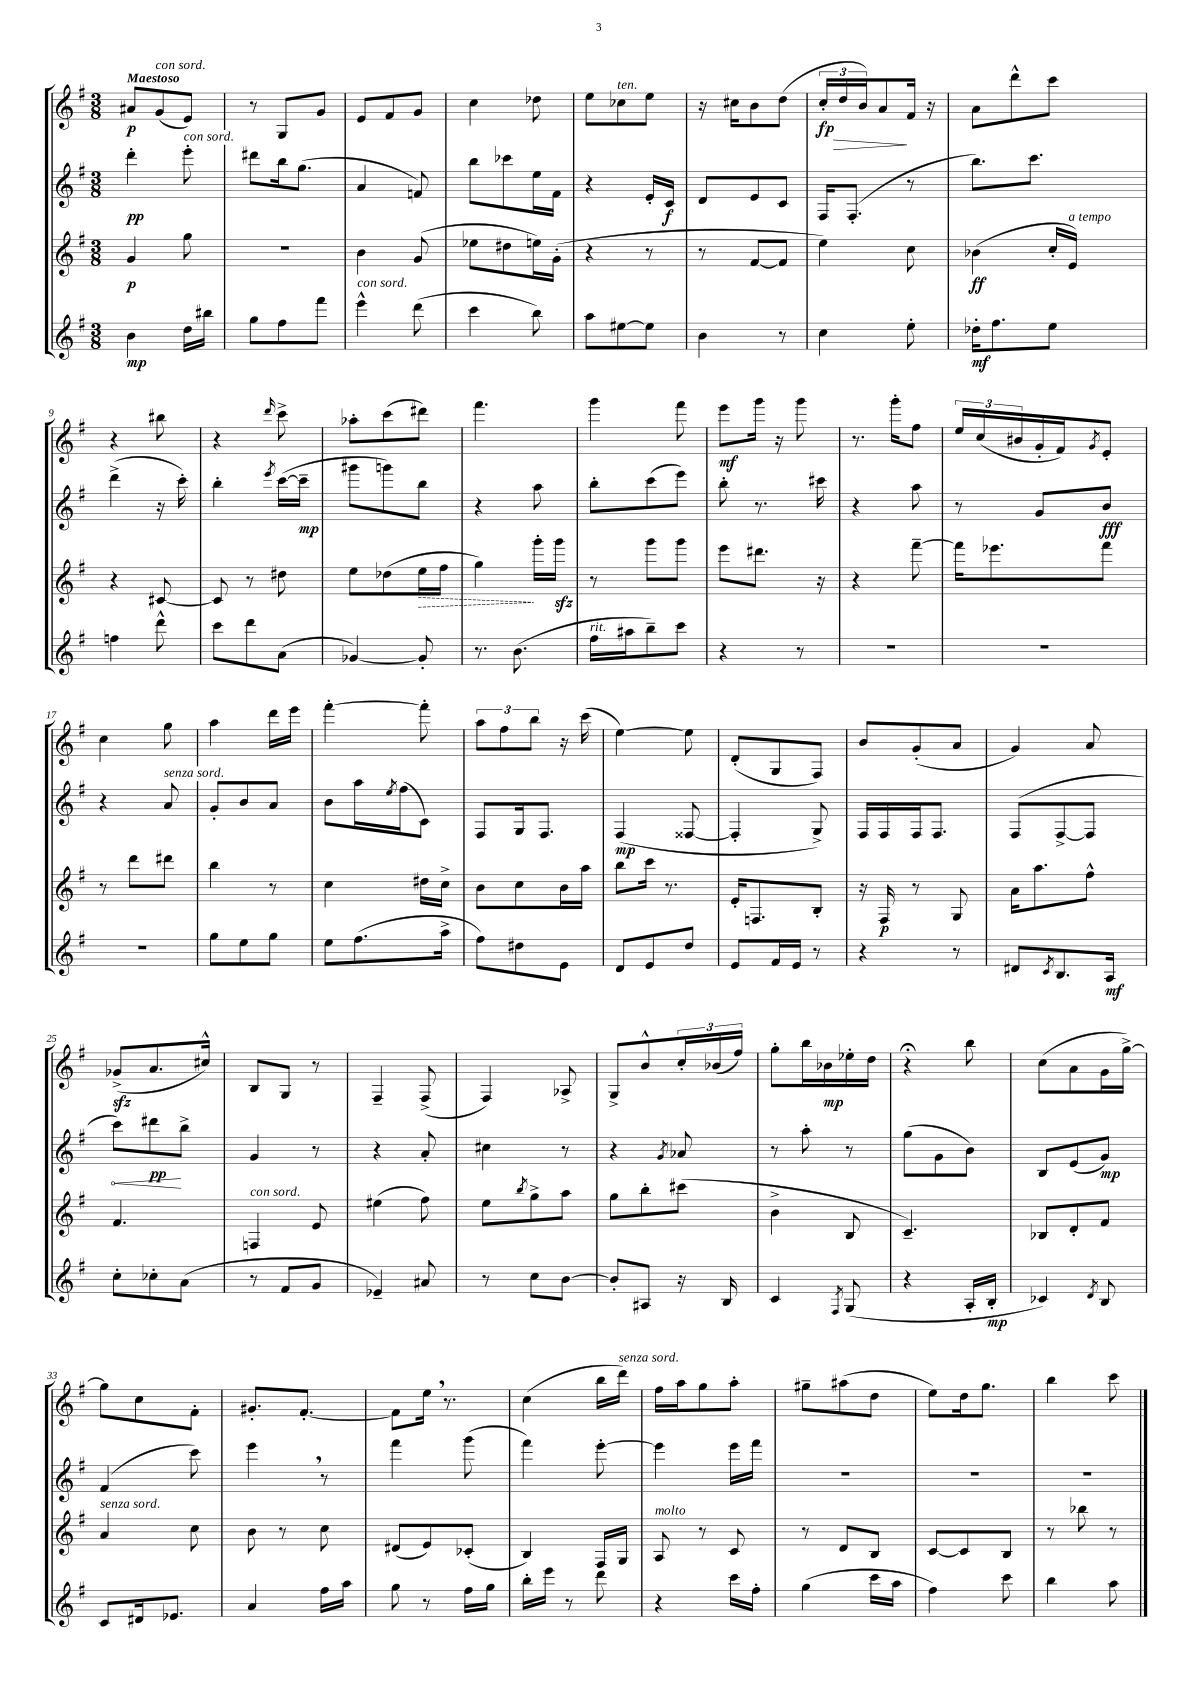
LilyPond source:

<<
\new StaffGroup <<
\new Staff = "s0" {
    \clef treble \key g \major \numericTimeSignature \time 3/8 \tempo "Maestoso"
    ais'8\p g'8^\markup { \italic "con sord." }( e'8) |
    r8 g8 g'8 |
    e'8 fis'8 g'8 |
    c''4 des''8 |
    e''8 ces''8^\markup { \italic "ten." } e''8 |
    r16 cis''16 b'8 d''8( |
    \tuplet 3/2 { c''16-.\fp d''16\> b'16) } a'8\! fis'16 r16 |
    a'8 d'''8-^ c'''8 |
    r4 bis''8 |
    r4 \grace { d'''16 } c'''8-> |
    aes''8-. c'''8( dis'''8) |
    fis'''4. |
    g'''4 fis'''8 |
    e'''8\mf g'''16 r16 g'''8 |
    r8. g'''16-. fis''8 |
    \tuplet 3/2 { e''16 c''16( bis'16 } g'16-. fis'16) \acciaccatura { g'8 } e'8-. |
    c''4 g''8 |
    a''4 d'''16 e'''16 |
    fis'''4~-. fis'''8-. |
    \tuplet 3/2 { a''8 fis''8 b''8 } r16 c'''16( |
    e''4~) e''8 |
    d'8-.( g8 fis8) |
    b'8 g'8-.( a'8 |
    g'4) a'8 |
    ges'8->\sfz( a'8. cis''16-^) |
    b8 g8 r8 |
    fis4-- fis8->( |
    fis4) aes8-> |
    g8-> b'8-^ \tuplet 3/2 { c''16-. bes'16( fis''16) } |
    g''8-. b''16 bes'16\mp ees''16-. d''16 |
    r4\fermata b''8 |
    c''8( a'8 g'16 g''16~->) |
    g''8 c''8 fis'8-. |
    gis'8.-. fis'8.~-. |
    fis'8 e''16 \breathe r8. |
    c''4( b''16 d'''16^\markup { \italic "senza sord." }) |
    fis''16 a''16 g''8 a''8-. |
    gis''8-- ais''8( d''8 |
    e''8) d''16 g''8. |
    b''4 c'''8 \bar "|." |
}
\new Staff = "s1" {
    \clef treble \key g \major \numericTimeSignature \time 3/8
    d'''4-.\pp e'''8-.^\markup { \italic "con sord." } |
    dis'''8 b''16 g''8.( |
    a'4 f'8) |
    b''8 ces'''8 e''16 fis'16 |
    r4 e'16-. c'16\f |
    d'8 e'8 c'8 |
    fis16 fis8.-.( r8 |
    b''8.) c'''8. |
    d'''4->( r16 c'''16-.) |
    b''4-. \acciaccatura { e'''8 } c'''16~( c'''16--\mp |
    gis'''8 g'''8) b''8 |
    r4 a''8 |
    b''8-. c'''8( e'''8) |
    b''8-. r8. cis'''16 |
    r4 a''8 |
    r8 g'8 b'8\fff |
    r4 a'8^\markup { \italic "senza sord." } |
    g'8-. b'8 a'8 |
    b'8 a''16 \acciaccatura { e''8 } fis''16( c'8) |
    fis8 g16 fis8. |
    fis4\mp( fisis8~ |
    fisis4-. g8->) |
    fis16 fis16 fis16 fis8. |
    fis8( fis8~-> fis8 |
    \once \override Hairpin.circled-tip = ##t c'''8\<) dis'''8\pp\! b''8-> |
    g'4 r8 |
    r4 a'8-. |
    cis''4 r8 |
    r4 \acciaccatura { g'8 } aes'8 |
    r8 a''8-. r8 |
    g''8( g'8 b'8) |
    b8 e'8( g'8\mp) |
    fis'4( c'''8) |
    e'''4 \breathe r8 |
    fis'''4 g'''8( |
    fis'''4) e'''8~-. |
    e'''4 e'''16 fis'''16 |
    R4. |
    R4. |
    R4. \bar "|." |
}
\new Staff = "s2" {
    \clef treble \key g \major \numericTimeSignature \time 3/8
    g'4\p g''8 |
    R4. |
    b'4 g'8( |
    ees''8 dis''8 e''16) g'16-.( |
    r4 r8 |
    r8 fis'8~ fis'8 |
    e''4) c''8 |
    bes'4\ff( c''16-. e'16^\markup { \italic "a tempo" }) |
    r4 cis'8~ |
    cis'8 r8 dis''8 |
    e''8 des''8( \once \override Hairpin.style = #'dashed-line e''16\> fis''16 |
    g''4\!) g'''16-. g'''16\sfz |
    r8 g'''8 g'''8 |
    e'''8 dis'''8. r16 |
    r4 fis'''8~-- |
    fis'''16 ees'''8. fis'''8 |
    r8 d'''8 dis'''8 |
    b''4 r8 |
    c''4 dis''16 c''16-> |
    b'8 c''8 b'16 a''16 |
    b''8 c'''16 r8. |
    e'16-. f8. b8-. |
    r16 fis16\p r8 g8 |
    a'16 a''8. fis''8-^ |
    fis'4. |
    f4^\markup { \italic "con sord." } e'8 |
    eis''4( fis''8) |
    e''8 \acciaccatura { b''8 } g''8-> a''8 |
    g''8 b''8-. cis'''8( |
    b'4-> b8 |
    c'4.--) |
    bes8 d'8-. fis'8 |
    a'4^\markup { \italic "senza sord." } c''8 |
    b'8 r8 c''8 |
    dis'8( e'8) ces'8-.( |
    b4) fis16 g16 |
    a8^\markup { \italic "molto" } r8 c'8 |
    r8 d'8 b8 |
    c'8~ c'8 b8 |
    r8 bes''8 r8 \bar "|." |
}
\new Staff = "s3" {
    \clef treble \key g \major \numericTimeSignature \time 3/8
    b'4\mp d''16 bis''16 |
    g''8 fis''8 fis'''8 |
    e'''4-^^\markup { \italic "con sord." } d'''8( |
    c'''4 b''8) |
    a''8 eis''8~ eis''8 |
    b'4 r8 |
    c''4 e''8-. |
    des''16-.\mf fis''8. e''8 |
    f''4 d'''8-^ |
    c'''8 d'''8 a'8( |
    ges'4~) ges'8-. |
    r8. b'8.( |
    fis''16^\markup { \italic "rit." } ais''16 b''8--) c'''8 |
    r4 r8 |
    R4. |
    R4. |
    R4. |
    g''8 e''8 g''8 |
    e''8 fis''8.( a''16-> |
    fis''8) dis''8 e'8 |
    d'8 e'8 d''8 |
    e'8 fis'16 e'16 r8 |
    r4 r8 |
    dis'8 \acciaccatura { c'8 } b8. a16\mf |
    c''8-. ces''8-. a'8( |
    r8 fis'8 g'8 |
    ees'4--) ais'8 |
    r8 c''8 b'8~ |
    b'8-. ais8 r16 b16 |
    c'4 \acciaccatura { fis8 } g8( |
    r4 a16-. b16-.\mp |
    ces'4) \acciaccatura { d'8 } b8 |
    c'8 dis'16 ees'8. |
    a'4 fis''16 a''16 |
    g''8 r8 fis''16 g''16 |
    b''16-. e'''16 r8 d'''8 |
    r4 c'''16 fis''16-. |
    g''4( c'''16 a''16 |
    fis''4) c'''8 |
    b''4 a''8 \bar "|." |
}
>>
>>
